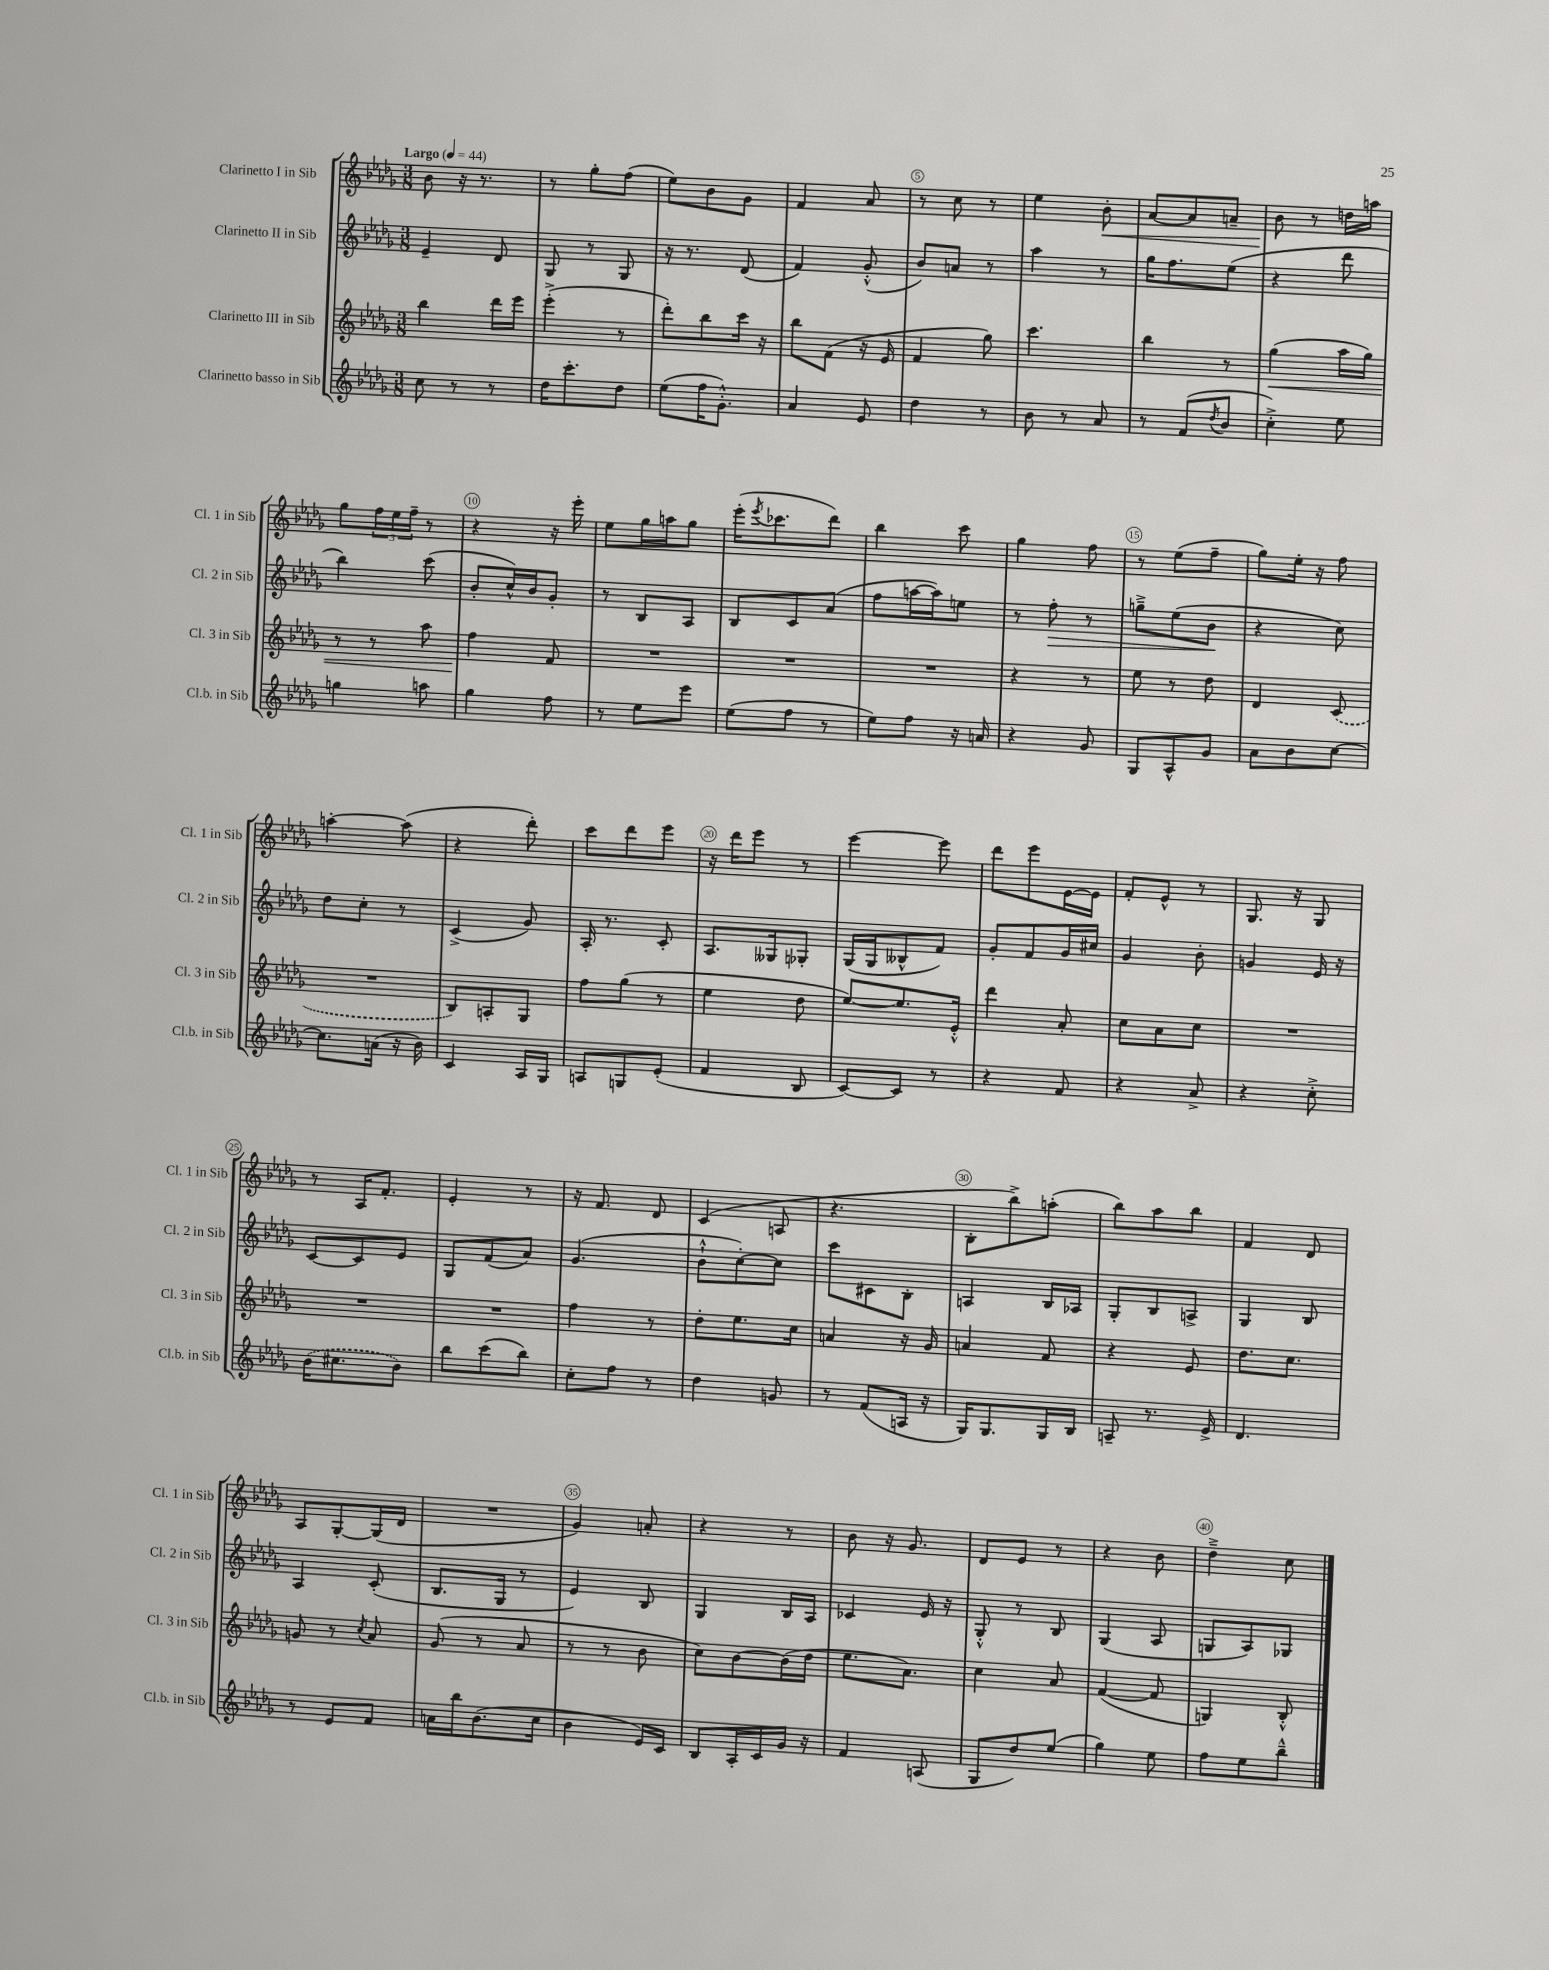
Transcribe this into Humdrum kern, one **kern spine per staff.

**kern	**kern	**dynam	**kern	**dynam	**kern	**dynam
*part4	*part3	*part3	*part2	*part2	*part1	*part1
*staff4	*staff3	*staff3	*staff2	*staff2	*staff1	*staff1
*I"Clarinetto basso in Sib	*I"Clarinetto III in Sib	*	*I"Clarinetto II in Sib	*	*I"Clarinetto I in Sib	*
*I'Cl.b. in Sib	*I'Cl. 3 in Sib	*	*I'Cl. 2 in Sib	*	*I'Cl. 1 in Sib	*
*clefG2	*clefG2	*	*clefG2	*	*clefG2	*
*k[b-e-a-d-g-]	*k[b-e-a-d-g-]	*	*k[b-e-a-d-g-]	*	*k[b-e-a-d-g-]	*
*M3/8	*M3/8	*	*M3/8	*	*M3/8	*
*MM44	*MM44	*	*MM44	*	*MM44	*
=1	=1	=1	=1	=1	=1	=1
!	!	!	!	!	!LO:TX:a:B:t=Largo	!
8cc\	4bb-\	.	4e-~/	.	8b-\	.
8r	.	.	.	.	16r	.
.	.	.	.	.	8.r	.
8r	16ddd-\LL	.	8d-/	.	.	.
.	16eee-\JJ	.	.	.	.	.
=2	=2	=2	=2	=2	=2	=2
16dd-\KL	(4eee-'^\	.	8G-/	.	8r	.
8.ccc'\	.	.	.	.	.	.
.	.	.	8r	.	8gg-'\L	.
8dd-\J	8r	.	8G-/	.	(8ff\J	.
=3	=3	=3	=3	=3	=3	=3
(8ee-\L	8ddd-'\L)	.	16r	.	8ee-\L)	.
.	.	.	8.r	.	.	.
16ff\K	8bb-\	.	.	.	8b-\	.
8.g-'^^\J)	.	.	.	.	.	.
.	16ccc\Jk	.	(8d-/	.	8g-\J	.
.	16r	.	.	.	.	.
=4	=4	=4	=4	=4	=4	=4
4a-/	8bb-\L	.	4f/)	.	4f/	.
.	(8f\J	.	.	.	.	.
8e-/	16r	.	(8g-'^^/	.	8a-/	.
.	16e-/	.	.	.	.	.
=5	=5	=5	=5	=5	=5	=5
4dd-\	4f/	.	8b-/L)	.	8r	.
.	.	.	8an/J	.	8cc\	.
8r	8gg-\)	.	8r	.	8r	.
=6	=6	=6	=6	=6	=6	=6
8b-\	4.ccc\	.	4aa-\	.	4ee-\	.
8r	.	.	.	.	.	.
!	!	!	!	!	!	!LO:HP:b
8a-/	.	.	8r	.	8b-'\	<
=7	=7	=7	=7	=7	=7	=7
8r	4bb-\	.	16gg-\KL	.	[8a-/L	.
.	.	.	8.ff\	.	.	.
(8f/L	.	.	.	.	8a-/]	.
8qdd-/	.	.	.	.	.	.
8b-/J	8r	.	(8ee-\J	.	8an~/J	.
=8	=8	=8	=8	=8	=8	=8
!	!	!LO:HP:b	!	!	!	!
4cc'^\)	(4gg-\	<	4r	.	8b-\	.
.	.	.	.	.	8r	[
8ee-\	16aa-\LL	.	8ddd-\	.	16ddn\LL	.
.	16gg-\JJ)	.	.	.	16aan\JJ	.
!!LO:LB:g=z
=9	=9	=9	=9	=9	=9	=9
4ggn\	8r	.	4bb-\)	.	8gg-\L	.
.	8r	.	.	.	24ff\L	.
.	.	.	.	.	24ee-\	.
.	.	.	.	.	24ff~\JJ	.
8aan\	8aa-\	.	(8ccc\	.	8r	.
=10	=10	=10	=10	=10	=10	=10
4gg-\	4ff\	.	8b-'/L	.	4r	.
.	.	.	16cc^^/L)	.	.	.
.	.	.	16b-/J	.	.	.
8ff\	8f/	[	8g-'/J	.	16r	.
.	.	.	.	.	16eee-'\	.
=11	=11	=11	=11	=11	=11	=11
8r	4.r	.	8r	.	8ee-\L	.
8ee-\L	.	.	8B-/L	.	16gg-\L	.
.	.	.	.	.	16aan\J	.
8eee-\J	.	.	8A-/J	.	8gg-\J	.
=12	=12	=12	=12	=12	=12	=12
(8ee-\L	4.r	.	8B-/L	.	(16eee-'\KL	.
.	.	.	.	.	8qeee-/	.
.	.	.	.	.	8.ccc-X\	.
8ff\J	.	.	8c/	.	.	.
8r	.	.	(8a-/J	.	8ddd-\J)	.
=13	=13	=13	=13	=13	=13	=13
8ee-\L)	4.r	.	8ff\L	.	4bb-\	.
8ff\J	.	.	[16aan\L	.	.	.
.	.	.	16aa\J])	.	.	.
16r	.	.	8een\J	.	8ccc\	.
16an/	.	.	.	.	.	.
=14	=14	=14	=14	=14	=14	=14
4r	4r	.	8r	.	4gg-\	.
!	!	!	!	!LO:HP:b	!	!
.	.	.	8ff'\	>	.	.
8g-/	8r	.	8r	.	8ff\	.
=15	=15	=15	=15	=15	=15	=15
8G-/L	8ee-\	.	8ggn~^\L	.	8r	.
8A-^^/	8r	.	(8ee-\	.	(8ee-\L	.
8g-/J	8dd-\	.	8b-\J	.	8ff~\J	.
.	.	.	.	]	.	.
=16	=16	=16	=16	=16	=16	=16
8a-\L	4d-/	.	4r	.	8gg-\L)	.
8b-\	.	.	.	.	16ee-'\Jk	.
.	.	.	.	.	16r	.
[8cc\J	(8c/	.	8cc\)	.	8ff\	.
!!LO:LB:g=z
=17	=17	=17	=17	=17	=17	=17
8.cc\L]	4.r	.	8dd-\L	.	[4aan'\	.
.	.	.	8cc'\J	.	.	.
(16an\Jk	.	.	.	.	.	.
16r	.	.	8r	.	(8aa\]	.
16b-\)	.	.	.	.	.	.
=18	=18	=18	=18	=18	=18	=18
4c/	8B-/L)	.	(4c^/	.	4r	.
.	8An'/	.	.	.	.	.
16A-/LL	8G-/J	.	8g-/)	.	8ddd-'\)	.
16G-/JJ	.	.	.	.	.	.
=19	=19	=19	=19	=19	=19	=19
8An/L	8ff\L	.	16A-'/	.	8ccc\L	.
.	.	.	8.r	.	.	.
8Gn/	(8gg-\J	.	.	.	8ddd-\	.
(8e-'/J	8r	.	8c'/	.	8eee-\J	.
=20	=20	=20	=20	=20	=20	=20
4f/	4ee-\	.	8.A-/L	.	16r	.
.	.	.	.	.	16ddd-\KL	.
.	.	.	.	.	8eee-\J	.
.	.	.	16G--X/k	.	.	.
8B-/	8dd-\	.	8G-X'/J	.	8r	.
=21	=21	=21	=21	=21	=21	=21
[8c/L)	[8ee-/L)	.	(16G-/LL	.	[4eee-\	.
.	.	.	16G-/J	.	.	.
8c/J]	8.ee-/]	.	8B--X^^/	.	.	.
8r	.	.	8f/J)	.	8eee-\]	.
.	16e-'^^/Jk	.	.	.	.	.
=22	=22	=22	=22	=22	=22	=22
4r	4ddd-\	.	8g-'/L	.	8ddd-\L	.
.	.	.	8f/	.	8eee-\	.
8f/	8a-'/	.	16g-/L	.	[16e-\L	.
.	.	.	16cc#X/JJ	.	16e-\JJ]	.
=23	=23	=23	=23	=23	=23	=23
4r	8cc\L	.	4g-/	.	8f'/L	.
.	8a-\	.	.	.	8e-^^/J	.
8a-^/	8cc\J	.	8b-'\	.	8r	.
=24	=24	=24	=24	=24	=24	=24
4r	4.r	.	4gn/	.	8.G-/	.
.	.	.	.	.	16r	.
8cc'^\	.	.	16e-/	.	8G-/	.
.	.	.	16r	.	.	.
!!LO:LB:g=z
=25	=25	=25	=25	=25	=25	=25
(16b-\KL	4.r	.	[8c/L	.	8r	.
8.cc#X\	.	.	.	.	.	.
.	.	.	8c/]	.	16A-/KL	.
.	.	.	.	.	8.f'/J	.
8b-\J)	.	.	8e-/J	.	.	.
=26	=26	=26	=26	=26	=26	=26
8bb-\L	4.r	.	8G-/L	.	4e-'/	.
(8ccc\	.	.	(8f/	.	.	.
8bb-\J)	.	.	8a-/J)	.	8r	.
=27	=27	=27	=27	=27	=27	=27
8cc'\L	4ff\	.	(4.g-/	.	16r	.
.	.	.	.	.	8.f/	.
8ff\J	.	.	.	.	.	.
8r	8r	.	.	.	8d-/	.
=28	=28	=28	=28	=28	=28	=28
4dd-\	8dd-'\L	.	8b-`^^\L	.	(4c/	.
.	8.ee-\	.	[8cc'\)	.	.	.
8gn/	.	.	8cc\J]	.	8An/	.
.	16cc\Jk	.	.	.	.	.
=29	=29	=29	=29	=29	=29	=29
8r	4an/	.	8ccc\L	.	4.r	.
(8f/L	.	.	8c#X\	.	.	.
16An/Jk	16r	.	8B-'\J	.	.	.
16r	16g-/	.	.	.	.	.
=30	=30	=30	=30	=30	=30	=30
16G-/KL)	4an/	.	4An/	.	8B-'\L	.
8.G-/	.	.	.	.	.	.
.	.	.	.	.	8bb-^\)	.
16G-/L	8f/	.	16B-/LL	.	(8aan'\J	.
16B-/JJ	.	.	16A-X/JJ	.	.	.
=31	=31	=31	=31	=31	=31	=31
8An~/	4r	.	8G-'/L	.	8bb-\L)	.
8.r	.	.	8B-/	.	8aa-\	.
.	8e-/	.	8An^/J	.	8bb-\J	.
16e-^/	.	.	.	.	.	.
=32	=32	=32	=32	=32	=32	=32
4.d-/	8.dd-\L	.	4G-/	.	4f/	.
.	8.cc\J	.	.	.	.	.
.	.	.	8B-/	.	8d-/	.
!!LO:LB:g=z
=33	=33	=33	=33	=33	=33	=33
8r	8gn/	.	4A-/	.	8A-/L	.
8e-/L	8r	.	.	.	[8G-'/	.
.	8qcc/	.	.	.	.	.
8f/J	8a-/	.	(8c'/	.	(16G-/L]	.
.	.	.	.	.	16d-/JJ	.
=34	=34	=34	=34	=34	=34	=34
16an\LL	(8g-/	.	8.B-/L	.	4.r	.
16bb-\J	.	.	.	.	.	.
(8.b-\	8r	.	.	.	.	.
.	.	.	16G-/Jk	.	.	.
.	8a-/	.	8r	.	.	.
16cc\Jk	.	.	.	.	.	.
=35	=35	=35	=35	=35	=35	=35
4b-\	8r	.	4e-/)	.	4g-/)	.
.	8r	.	.	.	.	.
16e-/LL)	8b-\	.	8B-/	.	8an'/	.
16c/JJ	.	.	.	.	.	.
=36	=36	=36	=36	=36	=36	=36
8B-/L	8cc\L)	.	4G-/	.	4r	.
16A-'/L	[8b-\	.	.	.	.	.
16c/	.	.	.	.	.	.
16g-/JJ	(16b-\L]	.	16B-/LL	.	8r	.
16r	16dd-\JJ	.	16A-/JJ	.	.	.
=37	=37	=37	=37	=37	=37	=37
4f/	8.ee-\L	.	4c-X/	.	8b-\	.
.	.	.	.	.	16r	.
.	8.a-\J)	.	.	.	8.g-/	.
(8An/	.	.	16e-/	.	.	.
.	.	.	16r	.	.	.
=38	=38	=38	=38	=38	=38	=38
8G-/L	4cc\	.	8G-'^^/	.	8d-/L	.
8dd-/)	.	.	8r	.	8e-/J	.
(8ee-/J	8a-/	.	8B-/	.	8r	.
=39	=39	=39	=39	=39	=39	=39
4gg-\)	([4f/	.	(4G-/	.	4r	.
8ee-\	8f/]	.	8A-/	.	8b-\	.
=40	=40	=40	=40	=40	=40	=40
8ff\L	4Gn/)	.	8Gn/L	.	4dd-~^\	.
8ee-\	.	.	8A-/)	.	.	.
8bb-~^^\J	8B-'^^/	.	8G-X/J	.	8cc\	.
==	==	==	==	==	==	==
*-	*-	*-	*-	*-	*-	*-
